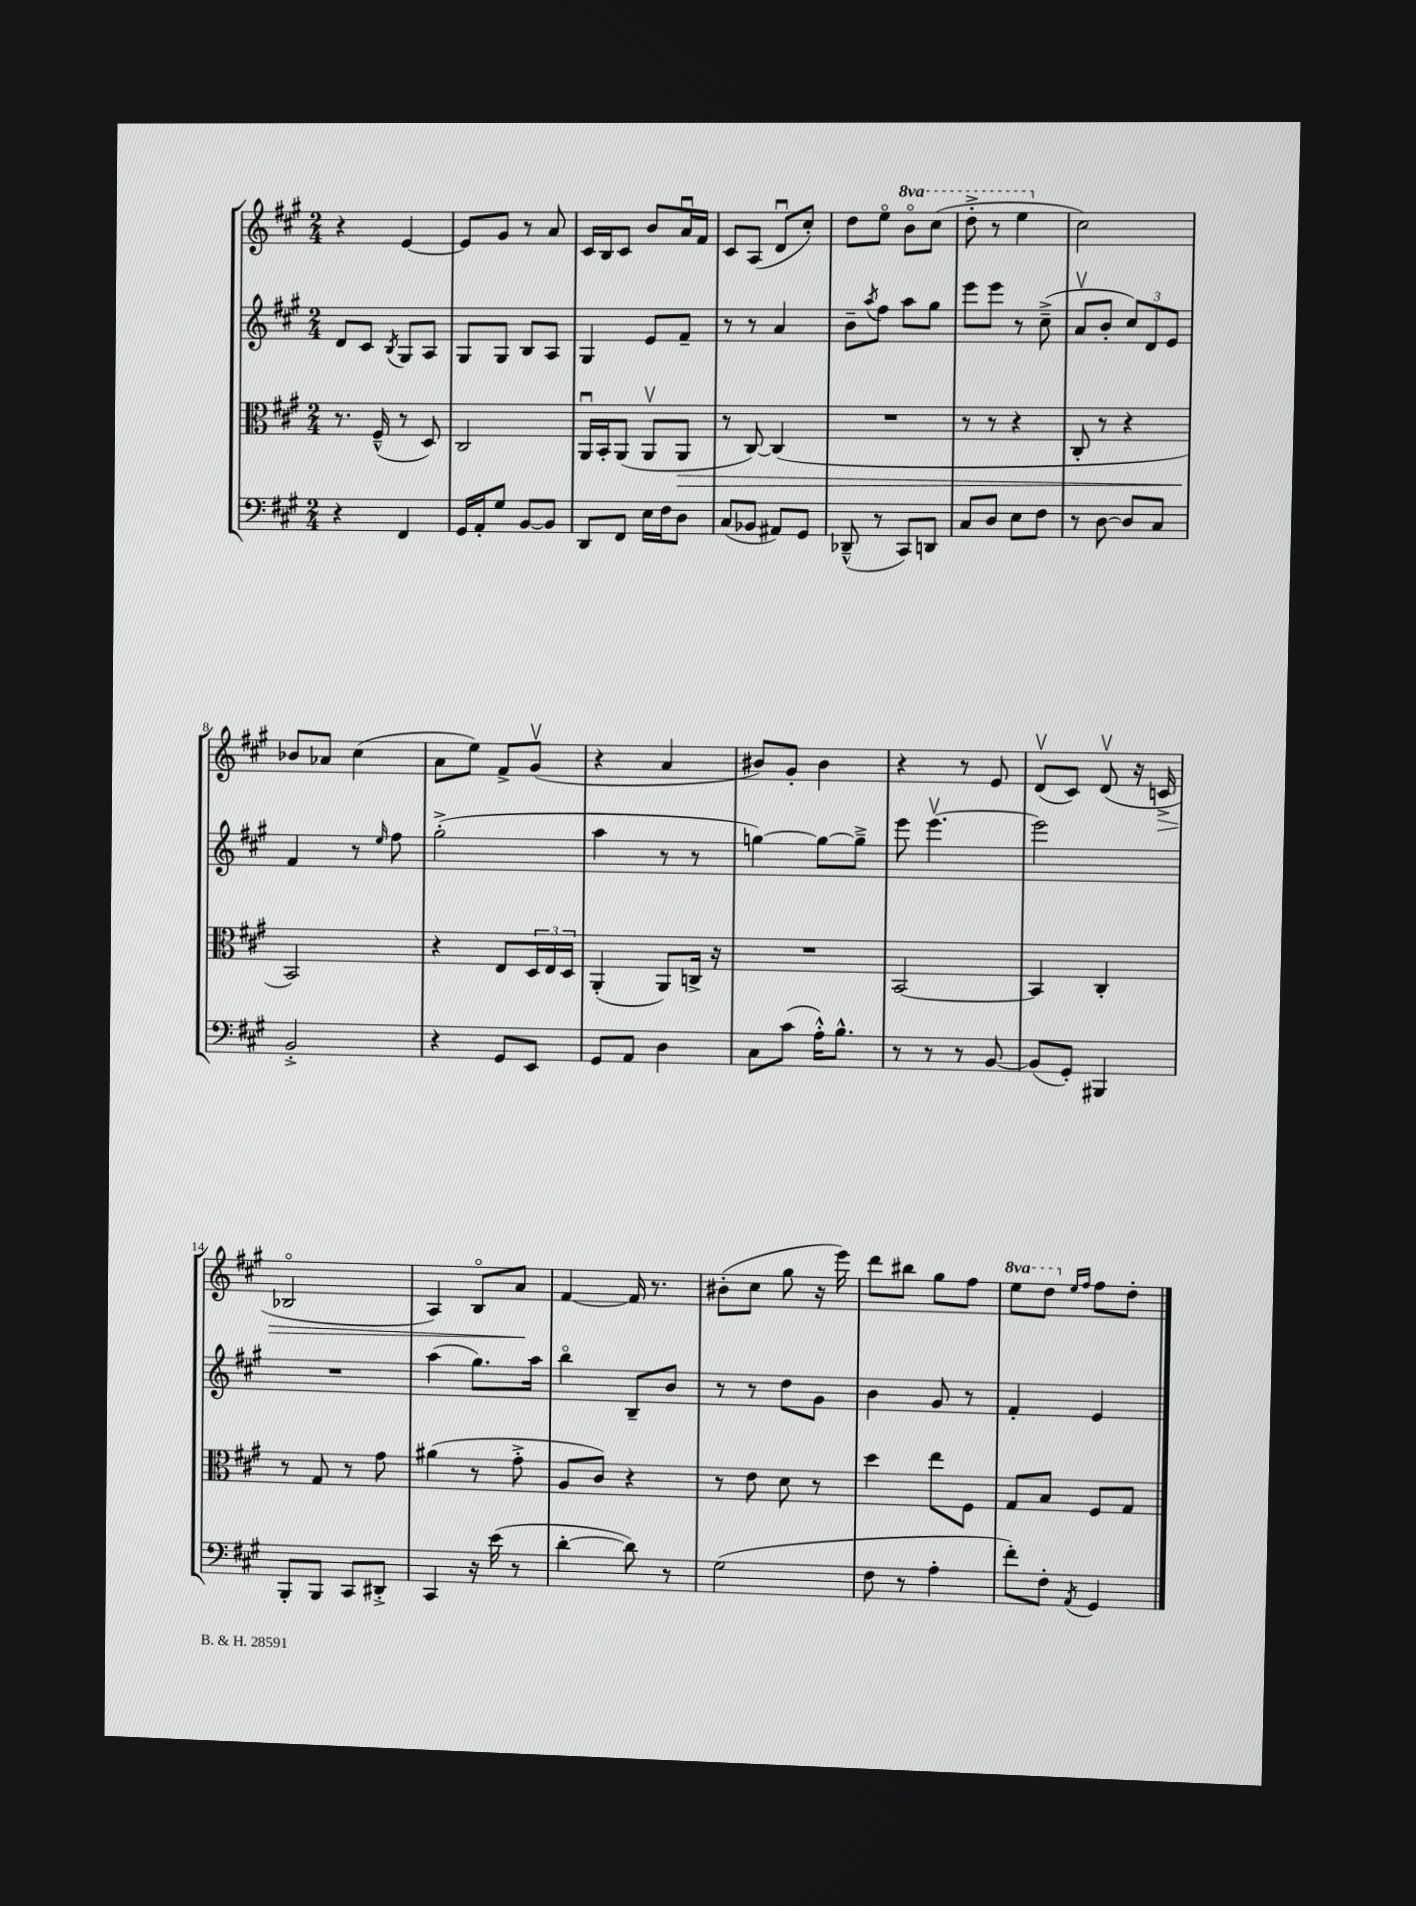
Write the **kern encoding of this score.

**kern	**kern	**kern	**kern
*staff4	*staff3	*staff2	*staff1
*clefF4	*clefC3	*clefG2	*clefG2
*k[f#c#g#]	*k[f#c#g#]	*k[f#c#g#]	*k[f#c#g#]
*M2/4	*M2/4	*M2/4	*M2/4
4r	8.r	8d/L	4r
.	.	8c#/J	.
.	(16F#~^^/	.	.
.	.	8qB/	.
4FF#/	8r	8G#/L	[4e/
.	8D/)	8A/J	.
=	=	=	=
16GG#/LL	2C#/	8G#/L	8e/]L
16AA'/J	.	.	.
8G#/J	.	8G#/J	8g#/J
[8BB/L	.	8B/L	8r
8BB/]J	.	8A/J	8a/
=	=	=	=
8DD/L	16AAu/LL	4G#/	16c#/LL
.	16BB'/J	.	16B/J
8FF#/J	(8AA/J	.	8c#/J
16E\LL	8AAv/L	8e/L	8b/L
16F#\J	.	.	.
8D\J	8AA/J	8f#~/J	16au/L
.	.	.	16f#/JJ
=	=	=	=
(8C#/L	8r	8r	8c#/L
8BB-/J	[8C#/)	8r	(8A/J
8AA#/L)	(4C#/]	4a/	8du/L
8GG#/J	.	.	8cc#'/J)
=	=	=	=
(8DD-~^^/	2r	8b~\L	8dd\L
.	.	8qaa/	.
8r	.	8ff#\J	8eeo\J
8CC#/L)	.	8aa\L	8bbo\L
8DD/J	.	8gg#\J	(8ccc#\J
=	=	=	=
8C#/L	8r	8eee\L	8ddd'^\
8D/J	8r	8eee\J	8r
8E\L	4r	8r	4eee\
8F#\J	.	(8cc#~^\	.
=	=	=	=
8r	8C#'/	8av/L	2cc#\)
[8D\	8r	8b'/J	.
8D/]L	4r	12cc#/L)	.
.	.	12d/	.
8C#/J	.	.	.
.	.	12e/J	.
=	=	=	=
2BB'^/	2BB/)	4f#/	8b-/L
.	.	.	8a-/J
.	.	8r	(4cc#\
.	.	16qqee/	.
.	.	8ff#\	.
=	=	=	=
4r	4r	(2gg#'^\	8a\L
.	.	.	8ee\J)
8GG#/L	8E/L	.	8f#^/L
8EE/J	24D/L	.	(8g#v/J
.	24E/	.	.
.	24D/JJ	.	.
=	=	=	=
8GG#/L	(4AA'/	4aa\	4r
8AA/J	.	.	.
4D\	8AA/L)	8r	4a/
.	16C^/Jk	8r	.
.	16r	.	.
=	=	=	=
8C#\L	2r	[4gg\)	8b#/L)
(8c#\J	.	.	8g#'/J
16A'^^\LK)	.	8gg\_L	4b#\
8.B^^\J	.	.	.
.	.	8gg~^\]J	.
=	=	=	=
8r	[2BB/	8eee\	4r
8r	.	[4.eeev\	.
8r	.	.	8r
[8BB/	.	.	8e/
=	=	=	=
(8BB/]L	4BB/]	2eee\]	(8dv/L
8GG#'/J)	.	.	8c#/J)
4BBB#/	4C#'/	.	(8dv/
.	.	.	16r
.	.	.	16c^/
=	=	=	=
8BBB'/L	8r	2r	2B-o/
8BBB/J	8G#/	.	.
8CC#/L	8r	.	.
8DD#'^/J	8g#\	.	.
=	=	=	=
4CC#/	(4a#\	(4aa\	4A/)
16r	8r	8.gg#\L)	8Bo/L
(16e\	.	.	.
8r	8g#'^\	.	8a/J
.	.	16aa\Jk	.
=	=	=	=
[4d'\	8A/L	4bbo\	[4f#/
.	8c#/J)	.	.
8d\])	4r	8B~/L	16f#/]
.	.	.	8.r
8r	.	8b/J	.
=	=	=	=
(2G#\	8r	8r	(8b#'\L
.	8e\	8r	8cc#\J
.	8d\	8dd\L	8gg#\
.	8r	8g#\J	16r
.	.	.	16eee\)
=	=	=	=
8F#\	4dd\	4b\	8ddd\L
8r	.	.	8bb#\J
4A'\	8ee\L	8g#/	8gg#\L
.	8F#\J	8r	8ff#\J
=	=	=	=
8f#'\L)	8G#/L	4f#'/	8eee\L
8F#'\J	8B/J	.	8ddd\J
.	.	.	16qqee/LL
8qAA/	.	.	16qqff#/JJ
4GG#/	8F#/L	4e/	8ff#\L
.	8G#/J	.	8dd'\J
==	==	==	==
*-	*-	*-	*-
